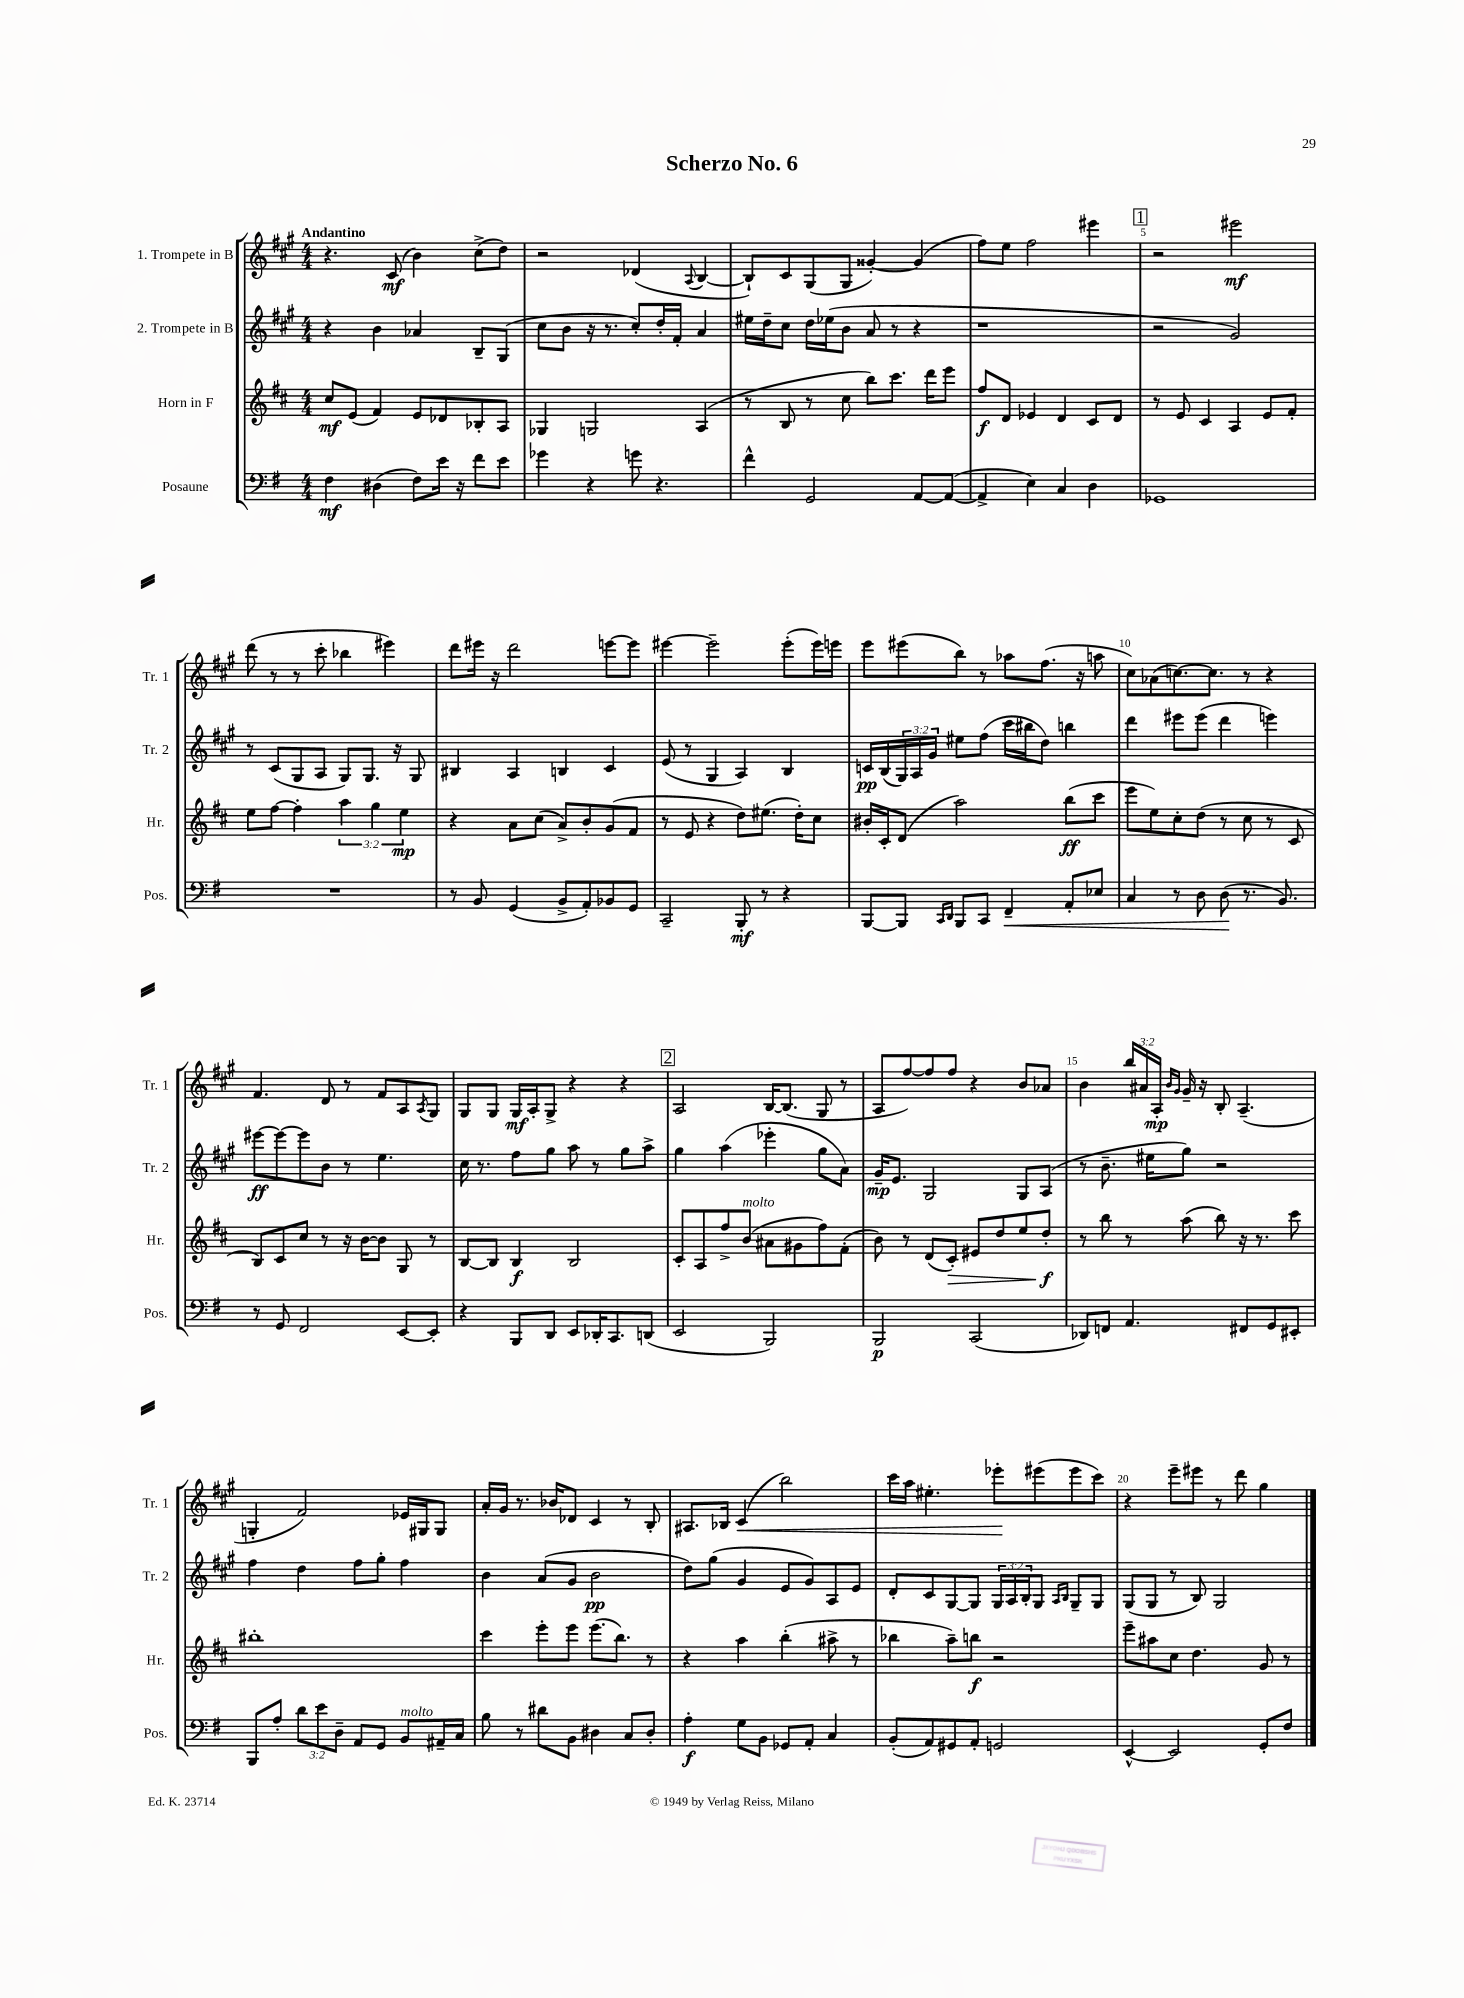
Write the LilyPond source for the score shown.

\header { title = "Scherzo No. 6" }
<<
\new StaffGroup <<
\new Staff = "s0" \with { instrumentName = "1. Trompete in B" shortInstrumentName = "Tr. 1" } {
    \clef treble \key a \major \numericTimeSignature \time 4/4 \override Staff.TupletNumber.text = #tuplet-number::calc-fraction-text \tempo "Andantino"
    r4. cis'8\mf( b'4) cis''8->( d''8) |
    r2 des'4( \appoggiatura { a8 } b4~ |
    b8-!) cis'8 gis8( gis8 gisis'4~-.) gisis'4( |
    fis''8) e''8 fis''2 eis'''4 |
    \mark \markup { \box "1" } r2 eis'''2\mf |
    d'''8( r8 r8 cis'''8-. bes''4 eis'''4) |
    d'''8 eis'''16 r16 d'''2 e'''8~ e'''8 |
    eis'''4~ eis'''2-- eis'''8-.( eis'''16) e'''16 |
    e'''8 eis'''8( b''8) r8 aes''8 fis''8.( r16 a''8 |
    cis''8) aes'8( c''8.~) c''8. r8 r4 |
    fis'4. d'8 r8 fis'8 a8 \acciaccatura { a8 } gis8 |
    gis8 gis8 gis16\mf a16-. gis8-> r4 r4 |
    \mark \markup { \box "2" } a2 b16~ b8.( gis8 r8 |
    a8 fis''8~) fis''8 fis''8 r4 b'8 aes'8 |
    b'4 \tuplet 3/2 { b''16 ais'16 a16-.\mp } \grace { b'16 gis'16 } gis'16-- r16 b8-. a4.--( |
    g4-. fis'2) ees'16 gis16 gis8 |
    a'16-. gis'16 r8. bes'16 des'8 cis'4 r8 b8-. |
    ais8. bes16 cis'4\<( b''2) |
    cis'''16 a''16 eis''4.-. ees'''8-.\! eis'''8( eis'''8 cis'''8) |
    r4 e'''8-- eis'''8 r8 d'''8 gis''4 \bar "|." |
}
\new Staff = "s1" \with { instrumentName = "2. Trompete in B" shortInstrumentName = "Tr. 2" } {
    \clef treble \key a \major \numericTimeSignature \time 4/4 \override Staff.TupletNumber.text = #tuplet-number::calc-fraction-text
    r4 b'4 aes'4 b8-- gis8( |
    cis''8 b'8 r16 r8. cis''8-.) d''16-. fis'16-. a'4 |
    eis''16 d''16-- cis''8 d''16 ees''16( b'8 a'8 r8 r4 |
    r1 |
    \mark \markup { \box "1" } r2 gis'2) |
    r8 cis'8( gis8 a8 gis8) gis8. r16 gis8 |
    bis4 a4 b4 cis'4 |
    e'8( r8 gis4 a4) b4 |
    c'16\pp b16( \tuplet 3/2 { gis16) a16 gis'16 } eis''8 fis''8( cis'''16 bis''16 d''8) b''4 |
    d'''4 eis'''8 eis'''8( d'''4 e'''4) |
    eis'''8~\ff eis'''8~ eis'''8 b'8 r8 e''4. |
    cis''16 r8. fis''8 gis''8 a''8 r8 gis''8 a''8-> |
    \mark \markup { \box "2" } gis''4 a''4( ees'''4-. gis''8 a'8) |
    gis'16--\mp e'8. gis2 gis8 a8( |
    r8 b'8.-- eis''16 gis''8) r2 |
    fis''4 d''4 fis''8 gis''8-. fis''4 |
    b'4 a'8( gis'8 b'2\pp |
    d''8) gis''8( gis'4 e'8 gis'8) a8 e'8 |
    d'8-. cis'8 gis8~ gis8 \tuplet 3/2 { gis16 a16 b16-. } gis8 \grace { a16 b16 } gis8-- gis8 |
    gis8( gis8 r8 b8) gis2 \bar "|." |
}
\new Staff = "s2" \with { instrumentName = "Horn in F" shortInstrumentName = "Hr." } {
    \clef treble \key d \major \numericTimeSignature \time 4/4 \override Staff.TupletNumber.text = #tuplet-number::calc-fraction-text
    cis''8\mf e'8( fis'4) e'8 des'8 bes8-. a8 |
    ges4 g2 a4( |
    r8 b8 r8 cis''8 b''8) cis'''8. d'''16 e'''8 |
    fis''8\f d'8 ees'4 d'4 cis'8 d'8 |
    \mark \markup { \box "1" } r8 e'8 cis'4 a4 e'8 fis'8-. |
    e''8 fis''8~ fis''4-. \tuplet 3/2 { a''4 g''4 e''4\mp } |
    r4 a'8 cis''8( a'8->) b'8-. g'8( fis'8 |
    r8 e'8 r4 d''8) eis''8.( d''16-.) cis''8 |
    bis'16-. cis'16-. d'8( a''2) b''8\ff( cis'''8 |
    e'''8 e''8) cis''8-. d''8( r8 cis''8 r8 cis'8 |
    b8) cis'8 cis''8 r8 r16 b'16~ b'8 g8 r8 |
    b8~ b8 b4\f b2 |
    \mark \markup { \box "2" } cis'8-. a8 fis''8-> b'8^\markup { \italic "molto" }( ais'8 gis'8 fis''8) fis'8-.( |
    b'8) r8 d'8( cis'8-.\>) eis'8 d''8 e''8 d''8-.\f\! |
    r8 b''8 r8 a''8( b''8) r16 r8. cis'''8 |
    bis''1-. |
    cis'''4 e'''8-. e'''8 e'''8.( b''8.) r8 |
    r4 a''4 b''4-.( ais''8-> r8 |
    bes''4 a''8--) b''8\f r2 |
    e'''8-- ais''8 cis''8 d''4. g'8 r8 \bar "|." |
}
\new Staff = "s3" \with { instrumentName = "Posaune" shortInstrumentName = "Pos." } {
    \clef bass \key g \major \numericTimeSignature \time 4/4 \override Staff.TupletNumber.text = #tuplet-number::calc-fraction-text
    fis4\mf dis4( fis8) e'16 r16 fis'8 e'8 |
    ges'4 r4 g'8 r4. |
    fis'4-^ g,2 a,8~ a,8~( |
    a,4-> e4) c4 d4 |
    \mark \markup { \box "1" } ges,1 |
    R1 |
    r8 b,8 g,4( b,8-> a,8-.) bes,8 g,8 |
    c,2-- b,,8-.\mf r8 r4 |
    b,,8~ b,,8 \grace { c,16 d,16 } b,,8 c,8 fis,4--\< a,8-. ees8 |
    c4 r8 d8 d8\!( r8. b,8.) |
    r8 g,8 fis,2 e,8~ e,8-. |
    r4 b,,8 d,8 e,8 des,16-. c,8. d,8( |
    \mark \markup { \box "2" } e,2 b,,2) |
    b,,2\p c,2( |
    des,8) f,8 a,4. fis,8 g,8 eis,8-. |
    b,,8 a8-. \tuplet 3/2 { d'8 e'8 d8-- } a,8 g,8 b,8^\markup { \italic "molto" } ais,16-- c16 |
    b8 r8 dis'8 b,8 dis4 c8 dis8-. |
    a4-.\f g8 b,8 ges,8 a,8-. c4 |
    b,8-.( a,8) gis,8 a,8-. g,2 |
    e,4~-^ e,2 g,8-. fis8 \bar "|." |
}
>>
>>
\layout { \context { \Score \override BarNumber.break-visibility = ##(#f #t #t) barNumberVisibility = #(every-nth-bar-number-visible 5) } }
